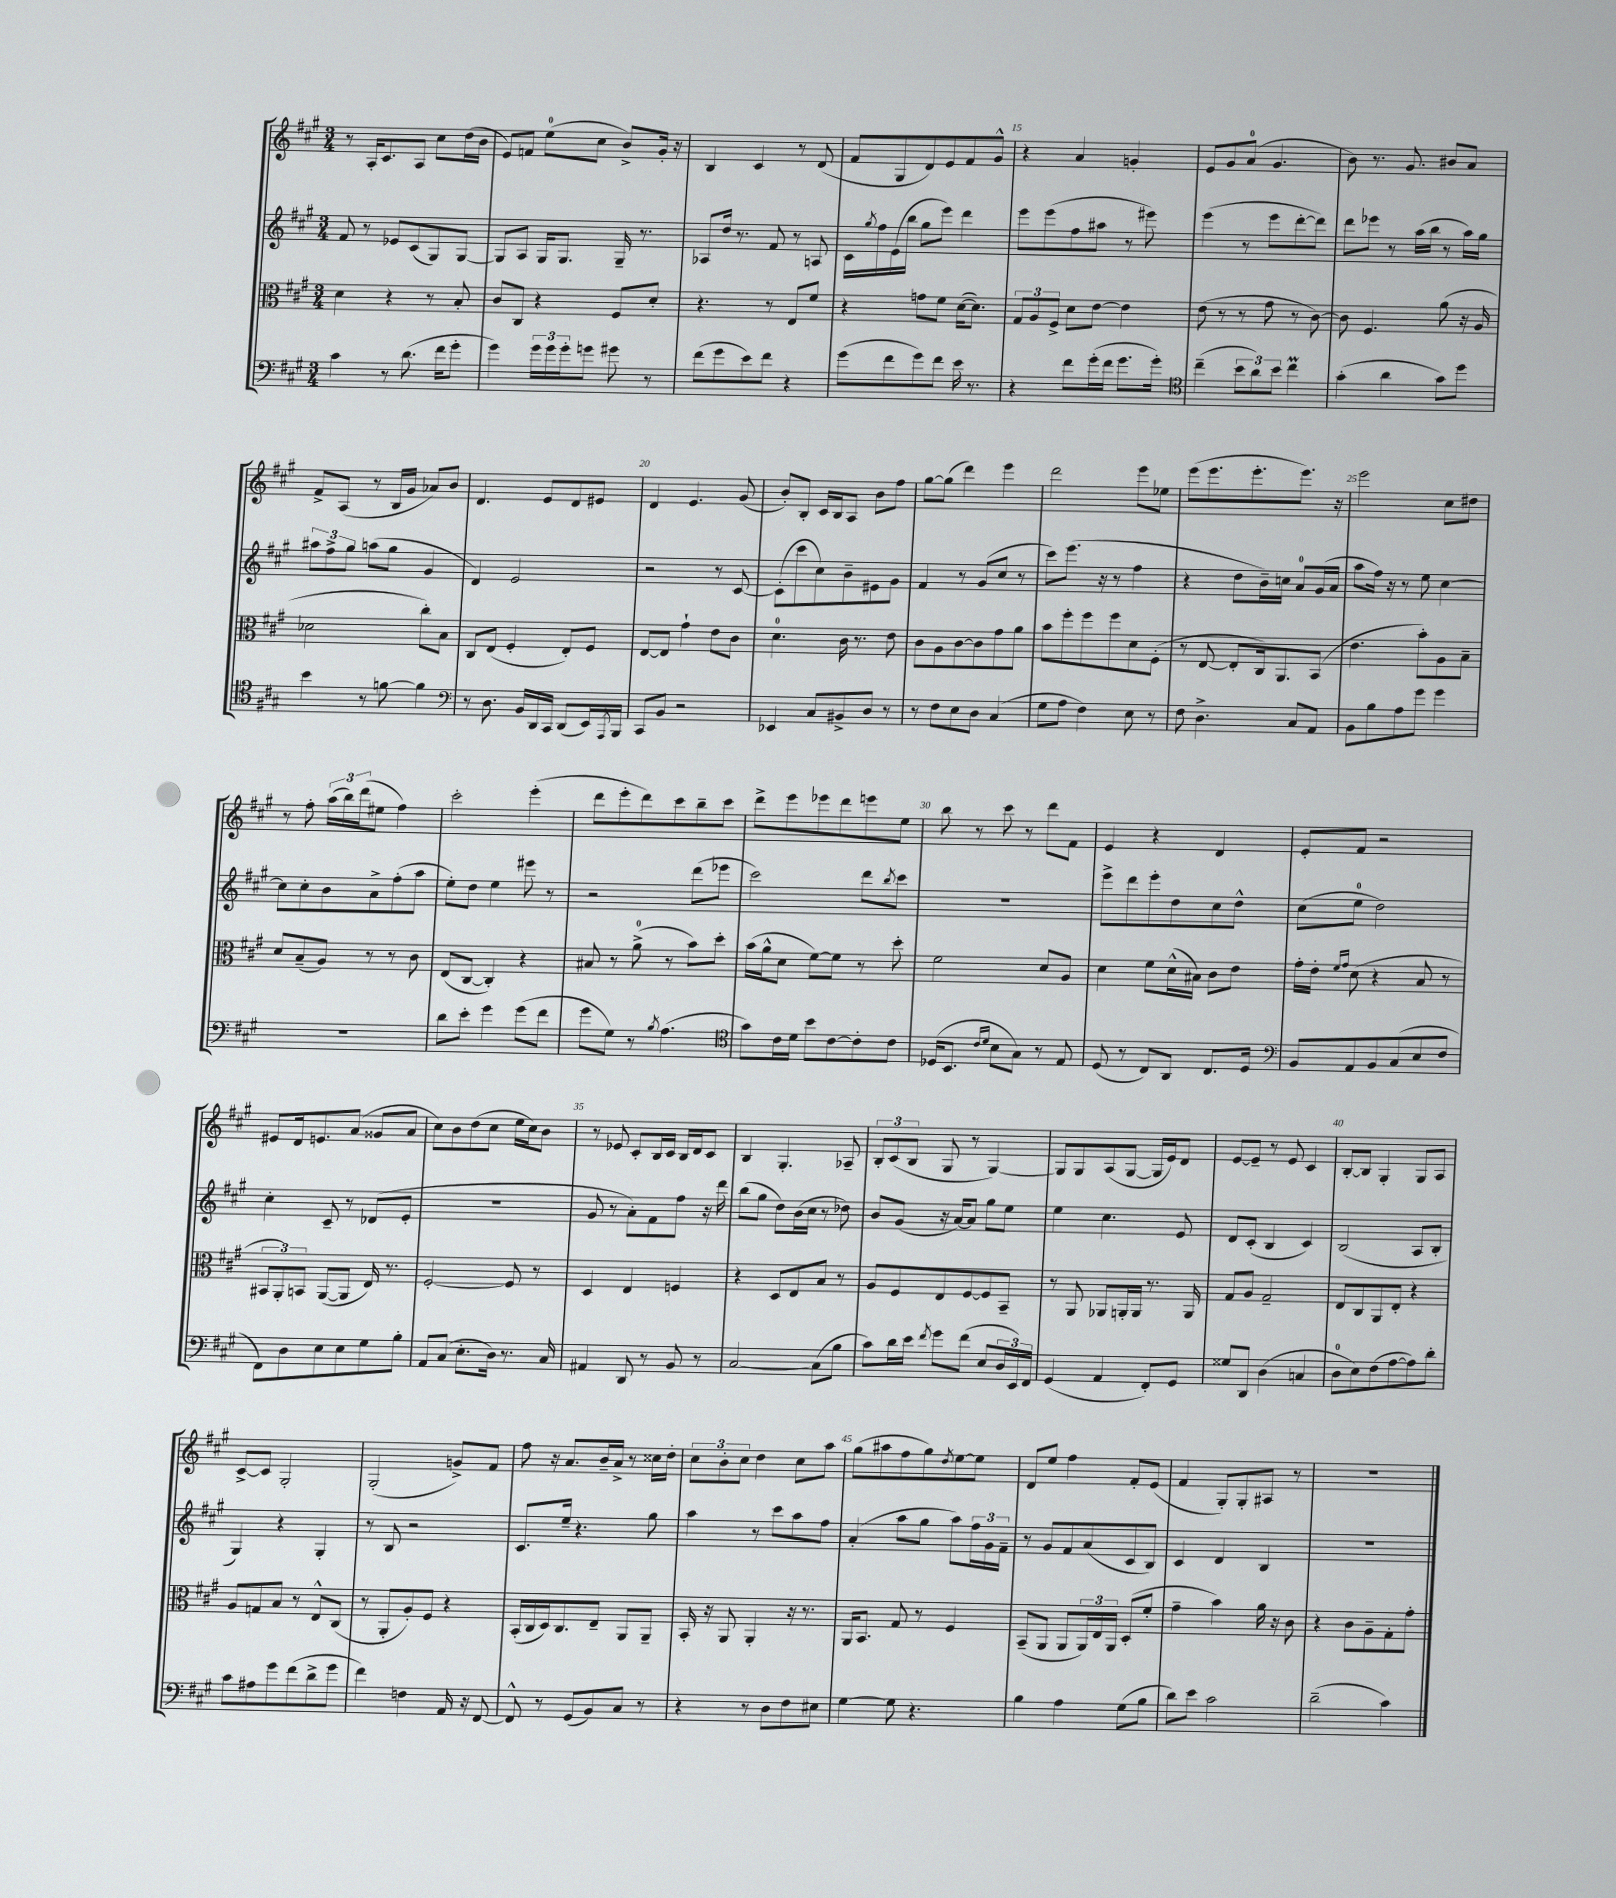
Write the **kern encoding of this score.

**kern	**kern	**kern	**kern
*part4	*part3	*part2	*part1
*staff4	*staff3	*staff2	*staff1
*clefF4	*clefC3	*clefG2	*clefG2
*k[f#c#g#]	*k[f#c#g#]	*k[f#c#g#]	*k[f#c#g#]
*M3/4	*M3/4	*M3/4	*M3/4
=11	=11	=11	=11
4c#\	4d\	8f#/	8r
.	.	8r	16A'/KL
.	.	.	8.c#/
8r	4r	8e-X/L	.
(8.d\	.	(8c#/	8A/J
.	8r	8G#/)	8cc#\L
16f#\KL	.	.	.
8g#'\J	8B'/	[8G#/J	(16dd\L
.	.	.	16b\JJ
=12	=12	=12	=12
4g#\)	8c#/L	8G#/L]	8e/L)
.	8C#/J	8A/J	8fn/J
24g#\LL	4r	16G#/KL	(8ee\L
24g#\	.	.	.
.	.	8.G#/J	.
24g#'\J	.	.	.
8gn\J	.	.	8cc#\J
8g#X\	8F#/L	16G#~/	8b^/L)
.	.	8.r	.
8r	8d'/J	.	16g#'/Jk
.	.	.	16r
=13	=13	=13	=13
(8f#\L	4.r	8A-X/L	4B/
8g#\	.	16dd/Jk	.
.	.	8.r	.
8e\)	.	.	4c#/
8f#\J	8r	8f#/	.
4r	8E/L	8r	8r
.	8f#/J	8An/	(8d/
=14	=14	=14	=14
(8g#\L	4r	16c#\LL	8f#/L
.	.	8qgg#/	.
.	.	16ff#\	.
8f#\	.	(16e\	8G#/
.	.	16bb\JJ	.
8g#\)	8gn\L	8gg#\L	8d/)
8f#\J	8f#\J	8eee\J)	8e/
16e\	([16d\KL	4ddd\	8f#/
8.r	8.d\J])	.	.
.	.	.	8g#^^/J
=15	=15	=15	=15
4r	12G#/L	8eee\L	4r
.	12A/	.	.
.	.	(8eee\	.
.	12F#^/J	.	.
8f#\L	8d\L	8ff#\	4a/
(16g#'\L	[8e\J	8aa#X\J	.
16f#\JJ	.	.	.
8.g#\L	4e\]	8r	4gn'/
.	.	8eee#X\)	.
16g#'\Jk)	.	.	.
=16	=16	=16	=16
*clefC4	*	*	*
(4cc#~\	(8e\	(4eee\	8e/L
.	8r	.	8g#/
12b\L	8r	8r	(8a/J
12a\)	.	.	.
.	8g#\	8eee\L	4.g#/
12b\J	.	.	.
4cc#m\	8r	[8ddd'\	.
.	[8c#\)	8ddd\J])	.
=17	=17	=17	=17
(4g#'\	8c#\]	8ddd\L	8b\)
.	4.F#/	8eee-X\J	8.r
4a\	.	8r	.
.	.	.	8.g#/
.	.	(16aa\LL	.
.	.	16bb\JJ	.
8g#\L)	(8a\	8r	8b#X/L
8dd\J	16r	16aa\LL)	8a/J
.	16A/	16gg#\JJ	.
!!LO:LB:g=z
=18	=18	=18	=18
4b\	2d-X\	12aa#X\L	8f#^/L
.	.	12ff#^\	.
.	.	.	(8A/J
.	.	12gg#\J	.
8r	.	(8aan\L	8r
[8fn\	.	8gg#\J	16B/LL
.	.	.	16g#/JJ
4f\]	8cc#'\L)	4g#/	8a-X/L)
.	8B\J	.	8b/J
=19	=19	=19	=19
*clefF4	*	*	*
8r	8C#/L	4d/)	4.d/
8.D\	(8E/J	.	.
.	4F#'/	2e/	.
16BB/LL	.	.	.
16DD/	.	.	8e/L
16CC#/JJ	.	.	.
(8DD/L	8E'/L)	.	8d/
16EE/L)	8F#/J	.	8e#X/J
8qAAA/	.	.	.
16BBB/JJ	.	.	.
=20	=20	=20	=20
8CC#/L	[8E/L	2r	4d/
8BB/J	8E/J]	.	.
2r	4g#`\	.	4.e/
.	8e\L	8r	.
.	8c#\J	[8c#/	(8g#/
=21	=21	=21	=21
4EE-X/	4.d\	(8c#'\L]	8b'/L)
.	.	8ccc#\	8B'/J
8C#/L	.	8cc#\)	16c#/LL
.	.	.	16B/J
8BB#X^/	16c#\	8b~\	8A/J
.	8.r	.	.
8D/J	.	8e#X\	8b\L
8r	8e\	8g#\J	8ff#\J
=22	=22	=22	=22
8r	8c#\L	4f#/	[8gg#\L
8F#\L	8A\	.	(8gg#\J]
8E\	[8c#\	8r	4ddd\)
8D\J	8c#\]	(8g#/L	.
(4C#/	8g#\	8cc#/J	4eee\
.	8a\J	8r	.
=23	=23	=23	=23
8G#\L	8b\L	8ccc#\L)	2ddd\
8A\J	8ff#'\	(8.eee\J	.
4F#\)	8ff#\	.	.
.	.	16r	.
.	8ff#\	8r	.
8E\	8d\	4ff#\	8eee\L
8r	(8F#'\J	.	8ee-X\J
=24	=24	=24	=24
8F#\	8r	4r	(8eee\L
4.D^\	[8E/	.	8.eee\
.	8E'/L]	8dd\L	.
.	.	.	8.eee'\
.	16C#/k)	16b~\L)	.
.	8.AA/	16ccn\JJ	.
8C#/L	.	8a/L	8.eee\J)
8AA/J	(8BB/J	(16g#/L	.
.	.	16a/JJ	16r
=25	=25	=25	=25
8BB\L	4.e\	8aa\L	2eee\
8B\	.	16ff#\Jk)	.
.	.	16r	.
8A\	.	8r	.
8g#\J	8b'\L)	8ee\	.
4g#\	8A\	[4cc#\	8cc#\L
.	8B~\J	.	8dd#X\J
!!LO:LB:g=z
=26	=26	=26	=26
2.r	8d/L	8cc#\L]	8r
.	(8B~/	8cc#'\	8ff#'\
.	8A/J)	8b\	(24aa\LL
.	.	.	24bb\)
.	.	.	(24ddd\J
.	8r	8a^\	8ee#X\J
.	8r	(8ff#'\	4ff#\)
.	8c#\	8aa\J	.
=27	=27	=27	=27
8d\L	(8E/L	8ee'\L)	2ccc#'\
8e'\J	[8C#/J	8dd\J	.
4g#\	4C#'/])	4ee\	.
(8g#\L	4r	8eee#X\	(4eee'\
8f#\J	.	8r	.
=28	=28	=28	=28
8g#\L	8B#X/	2r	8ddd\L
8G#\J)	8r	.	8eee'\
8r	(8a^\	.	8ddd\)
8qB/	.	.	.
(4.A\	8r	.	8ccc#\
.	8b\L)	(8ddd\L	8bb~\
.	8dd'\J	8eee-X\J	8ccc#\J
=29	=29	=29	=29
*clefC4	*	*	*
8g#\L)	(16b\LL	2ccc#\)	8ddd^\L
.	16a^^\J	.	.
16c#\L	8d\J	.	8eee\
16d\JJ	.	.	.
8b\L	[8f#\L)	.	8eee-X\
[8c#\	8f#\J]	.	8ddd\
8c#'\]	8r	8ddd\L	8eeen\
.	.	8qbb/	.
8c#\J	8dd'\	8ccc#\J	8ee\J
=30	=30	=30	=30
(16D-X/KL	2f#\	2.r	8bb\
8.BB/J	.	.	.
.	.	.	8r
16qqc#/LL	.	.	.
16qqd/JJ	.	.	.
8B\L	.	.	8ccc#\
8G#\J)	.	.	8r
8r	8d/L	.	8ddd\L
8E/	8A/J	.	8f#\J
=31	=31	=31	=31
(8D/	4d\	8eee^\L	4e/
8r	.	8ddd\	.
8C#/L)	8f#\L	8eee'\	4r
8AA/J	(16d^^\L	8dd\	.
.	16B#X\JJ)	.	.
8.C#/L	8c#\L	8cc#\	4d/
.	8e\J	8dd^^\J	.
16D/Jk	.	.	.
=32	=32	=32	=32
*clefF4	*	*	*
8BB/L	16g#'\LL	(8cc#\L	8e'/L
.	16e'\JJ	.	.
.	16qqf#/LL	.	.
.	16qqg#/JJ	.	.
8AA/	(8d\	8ee\J	8f#/J
8BB/	4r	2dd\)	2r
(8C#/	.	.	.
8E/	8B/	.	.
8F#/J	8r	.	.
!!LO:LB:g=z
=33	=33	=33	=33
8FF#\L)	12BB#X/L	4cc#'\	8e#X/L
.	12AA'/)	.	.
8D\	.	.	16d/k
.	12BBn/J	.	.
.	.	.	8.en/
8E\	([8AA/L	8c#~/	.
8E\	8AA/J]	8r	(8a/J
8G#\	16E/)	(8d-X/L	8g##X/L
.	8.r	.	.
8B'\J	.	8e'/J	8a/J
=34	=34	=34	=34
8AA/L	[2F#'/	2.r	8cc#\L)
(8C#/J	.	.	8b\
8.E'\L	.	.	(8dd\
.	.	.	8cc#\J
16D\Jk)	.	.	.
8.r	8F#/]	.	16ee\LL
.	.	.	16cc#\J)
.	8r	.	8b\J
16C#/	.	.	.
=35	=35	=35	=35
4AA#X/	4D/	8g#/	8r
.	.	8r	8e-X/
8DD/	4E/	8a'\L)	8c#'/L
8r	.	8f#\	16B/L
.	.	.	16c#/JJ
8BB/	4Fn/	8ff#\J	16B/LL
.	.	.	16d/J
8r	.	16r	8c#/J
.	.	16ddd\	.
=36	=36	=36	=36
[2C#/	4r	(8bb\L	4B/
.	.	8gg#\J	.
.	8D/L	8dd\L)	4.G#'/
.	8E/	(16b\L	.
.	.	16cc#\JJ	.
(8C#\L]	8B/J	8r	.
8B\J	8r	8dd-X\)	8A-X~/
=37	=37	=37	=37
8c#\L)	8A/L	8b/L	12B'/L
.	.	.	(12c#/
16d\L	8F#/	(8g#/J	.
.	.	.	12B/J
16e\JJ	.	.	.
8qf#/	.	.	.
8g#\L	8E/	16r	8G#/
.	.	[16a/KL)	.
(8f#\J	[8F#/	8a/J]	8r
8E/L	8F#/]	8gg#\L	[4G#/)
24D/L	8BB~/J	8ee\J	.
24EE/)	.	.	.
24FF#/JJ	.	.	.
=38	=38	=38	=38
(4GG#/	8r	4ee\	8G#/L]
.	8AA/	.	8G#/
4AA/	8AA-X/L	4.cc#\	(8A/
.	16AAn'/L	.	[8G#/J
.	16AA/JJ	.	.
8FF#'/L)	8.r	.	16G#/LL]
.	.	.	16e/J)
8GG#/J	.	8e/	8d/J
.	16AA/	.	.
=39	=39	=39	=39
8G##X/L	8G#/L	8d/L	[8e/L
8DD/J	8A/J	(8c#'/J	8e~/J]
(4D\	2G#~/	4B/	8r
.	.	.	8e/
4Cn/	.	4c#/)	4c#/
=40	=40	=40	=40
8D\L	8E/L	(2B/	[8B'/L
8E\)	8C#/	.	8B/J]
(8F#\	8AA/	.	4G#'/
[8A\	8E'/J	.	.
8A\])	4r	8A/L	8G#/L
8d'\J	.	8B'/J	8A/J
!!LO:LB:g=z
=41	=41	=41	=41
8c#\L	8A/L	4G#/)	[8c#^/L
8A#X\	8Gn/	.	8c#/J]
8g#\	8B/J	4r	2G#'/
(8f#\	8r	.	.
8d^\	8E^^/L	4G#'/	.
8g#\J	(8C#/J	.	.
=42	=42	=42	=42
4f#\)	8r	8r	(2G#'/
.	8AA'/L	8B/	.
4Fn\	8A'/)	2r	.
.	8F#/J	.	.
16AA/	4r	.	8gn^/L)
16r	.	.	.
[8FF#/	.	.	8f#/J
=43	=43	=43	=43
8FF#^^/]	(16BB'/LL	8.c#/L	8ff#\
.	16C#/	.	.
8r	16D/J)	.	16r
.	8.C#/	16ee~/Jk	8.a/L
(8GG#/L	.	4.r	.
8BB/)	8E~/J	.	16b~/L
.	.	.	16a^/JJ
8C#/J	8AA/L	.	8r
8r	8AA~/J	8gg#\	16cc##X\LL
.	.	.	16dd'\JJ
=44	=44	=44	=44
4r	16BB'/	4aa\	12cc#\L
.	16r	.	.
.	.	.	12b'\
.	8AA/	.	.
.	.	.	12cc#\J
8r	4AA'/	8r	4dd\
8D\L	.	8ccc#\L	.
8F#\	16r	8aa\	8cc#\L
.	8.r	.	.
8E#X\J	.	8ff#\J	8aa\J
=45	=45	=45	=45
[4G#\	16AA/KL	(4a'/	(8gg#\L
.	8.BB/J	.	.
.	.	.	8aa#X\
8G#\]	8G#/	8aa\L	8ff#\
4.r	8r	8gg#\J	8gg#\)
.	.	.	8qdd/
.	4F#/	8aa\L)	[8ee\
.	.	24ff#\L	8ee\J]
.	.	24g#\	.
.	.	24f#~\JJ	.
=46	=46	=46	=46
4B\	(8BB~/L	8r	8d/L
.	8AA/J	8g#/L	8ee/J
4A\	8AA/L	8f#/	4ff#\
.	24AA/L)	(8a/	.
.	24E/	.	.
.	24AA/JJ	.	.
(8G#\L	(8D'/L	8c#/	8f#'/L
8B\J	8f#'/J	8B/J)	(8e/J
=47	=47	=47	=47
8d\L)	4g#~\	4c#/	4f#/
8e\J	.	.	.
2c#\	4b\)	4d/	8G#'/L)
.	.	.	8G#'/
.	16a\	4B/	8A#X/J
.	16r	.	.
.	8c#\	.	8r
=48	=48	=48	=48
(2d~\	4r	2.r	2.r
.	8c#\L	.	.
.	8A~\	.	.
4c#\)	8G#'\	.	.
.	8g#'\J	.	.
==	==	==	==
*-	*-	*-	*-
